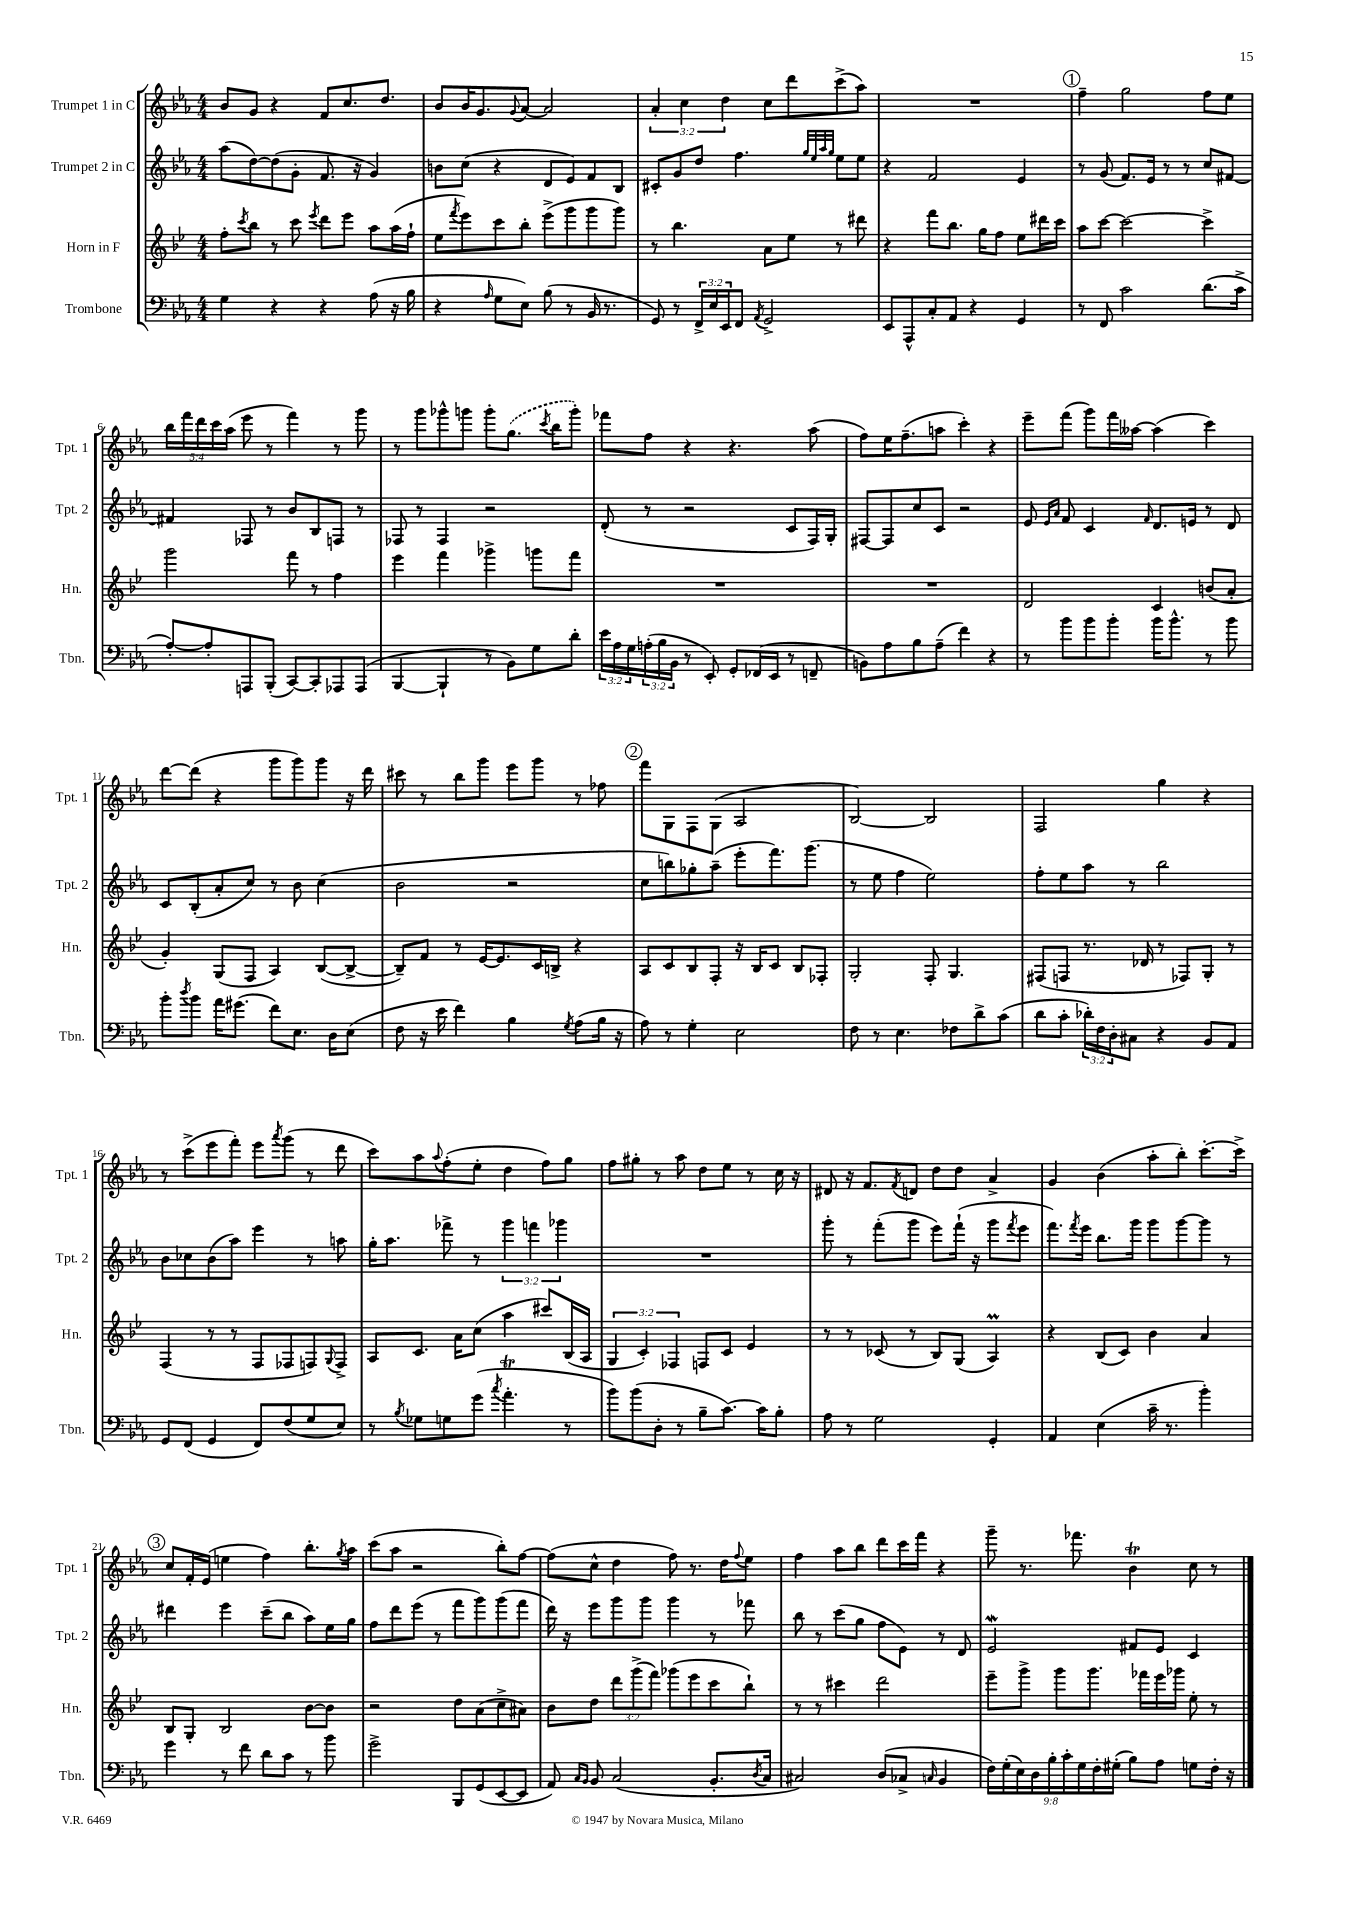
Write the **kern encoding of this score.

**kern	**kern	**kern	**kern
*part4	*part3	*part2	*part1
*staff4	*staff3	*staff2	*staff1
*I"Trombone	*I"Horn in F	*I"Trumpet 2 in C	*I"Trumpet 1 in C
*I'Tbn.	*I'Hn.	*I'Tpt. 2	*I'Tpt. 1
*clefF4	*clefG2	*clefG2	*clefG2
*k[b-e-a-]	*k[b-e-]	*k[b-e-a-]	*k[b-e-a-]
*M4/4	*M4/4	*M4/4	*M4/4
=1	=1	=1	=1
4G\	8ff'\L	(8aa-\L	8b-/L
.	8qccc/	.	.
.	8bb-\J	[8dd\)	8g/J
4r	8r	(8dd\]	4r
.	8ccc\	8g'\J	.
.	8qeee-/	.	.
4r	8ddd\L	8.f/	8f/L
.	8eee-\J	.	8.cc/
.	.	16r	.
(8A-\	8aa\L	4g/)	.
.	.	.	8.dd/J
16r	(16aa\L	.	.
16B-\	16ff`\JJ	.	.
=2	=2	=2	=2
4r	8ee-\L	8bn\L	8b-/L
.	8qfff/	.	.
.	8eee-\)	(8cc\J	16b-/K
.	.	.	8.g/
16qqA-/	.	.	.
8G\L	8ccc\	4r	.
.	.	.	8qqg/
8E-\J)	8bb-'\J	.	[8a-/J
(8B-\	(8eee-^\L	8d/L	2a-/]
8r	8ggg\	8e-/)	.
16BB-/	8ggg\	8f/	.
8.r	.	.	.
.	8ggg\J)	8B-/J	.
=3	=3	=3	=3
8GG/)	8r	8c#X'/L	6a-'/
8r	4.bb-\	8g/	.
.	.	.	6cc\
24FF^/LL	.	8dd/J	.
24E-/	.	.	.
24EE-/J	.	.	6dd\
8FF/J	.	4.ff\	.
8qAA-/	.	.	.
2GG^/	8a\L	.	8cc\L
.	8ee-\J	.	8ddd\
.	.	32qqgg/LLL	.
.	.	32qqee-/	.
.	.	32qqaa-/	.
.	.	32qqgg/JJJ	.
.	8r	8ee-\L	(8ccc^\
.	8ddd#X\	8ee-\J	8aa-\J)
=4	=4	=4	=4
8EE-/L	4r	4r	1r
8AAA-^^/	.	.	.
8C'/	8fff\L	2f/	.
8AA-/J	8.bb-\J	.	.
4r	.	.	.
.	16gg\KL	.	.
.	8ff\J	.	.
4GG/	8ee-\L	4e-/	.
.	16ddd#X\L	.	.
.	16ccc\JJ	.	.
!!LO:REH:place=s1:t=1
=5	=5	=5	=5
8r	8aa\L	8r	4ff~\
8FF/	[8ccc\J	(8g/	.
2c\	2ccc\_	8.f/L)	2gg\
.	.	16e-/Jk	.
.	.	8r	.
.	.	8r	.
(8.d\L	4ccc^\]	8cc/L	8ff\L
.	.	[8f#X/J	8ee-\J
16c^\Jk	.	.	.
!!LO:LB:g=z
=6	=6	=6	=6
[8A-'/L)	2ggg\	4f#X/]	20bb-\LL
.	.	.	20fff\
.	.	.	20ddd\
8A-'/]	.	.	.
.	.	.	20ccc\
.	.	.	(20aa-\JJ
8AAAn/	.	8F-X/	8eee-\
(8BBB-'/J	.	8r	8r
[8CC/L)	8fff\	8b-/L	4fff\)
8CC'/]	8r	8B-/	.
8AAA-X/	4ff\	8Fn/J	8r
(8AAA-/J	.	8r	8ggg\
=7	=7	=7	=7
[4BBB-/	4eee-\	8F-X/	8r
.	.	8r	8ggg\L
4BBB-`/]	4fff\	4F-/	8ggg-X^^\
.	.	.	8gggn\J
8r	4ggg-X^\	2r	8ggg'\L
8BB-\L)	.	.	(8.gg\J
8G\	8gggn\L	.	.
.	.	.	8qccc/
.	.	.	16bb-\KL
8d'\J	8fff\J	.	8ggg'\J)
=8	=8	=8	=8
24e-\LL	1r	(8d'/	8fff-X\L
24A-\	.	.	.
24G\	.	.	.
(24An'\	.	8r	8ff\J
24B-\	.	.	.
24BB-\JJ	.	.	.
8r	.	2r	4r
8EE-'/)	.	.	.
8GG'/L	.	.	4.r
(16FF-X/L	.	.	.
16EE-/JJ	.	.	.
8r	.	8c/L	.
8FFn~/	.	16F/L)	(8aa-\
.	.	16G'/JJ	.
=9	=9	=9	=9
8BBn\L)	1r	[8F#X/L	8ff\L)
8A-\	.	8F#/]	16ee-\K
.	.	.	(8.ff~\
8B-\	.	8cc/	.
(8A-~\J	.	8c/J	8aan\J
4f\)	.	2r	4ccc'\)
4r	.	.	4r
=10	=10	=10	=10
8r	2d/	8e-/	8eee-~\L
.	.	16qqe-/LL	.
.	.	16qqa-/JJ	.
8b-\L	.	8f/	(8fff\J
8b-\	.	4c/	8ggg\L)
8b-'\J	.	.	16fff\L
.	.	.	[16aa--X\JJ
.	.	16qqf/	.
16b-\KL	4c/	8.d/L	(4aa--\]
8.b-^^\J	.	.	.
.	.	16en/Jk	.
8r	(8bn/L	8r	4ccc\)
8b-\	8a'/J	8d/	.
!!LO:LB:g=z
=11	=11	=11	=11
8b-'\L	4g'/)	8c/L	[8ddd\L
8qdd/	.	.	.
8b-\J	.	(8B-'/	(8ddd\J]
16a-\KL	(8G/L	8a-'/	4r
(8.g#X\J	.	.	.
.	8F/J	8cc/J)	.
8f\L)	4A/)	8r	8ggg\L
8.E-\J	.	8b-\	8ggg\)
.	([8B-/L	(4cc\	8ggg\J
16D\KL	.	.	.
(8E-\J	8B-^/J_	.	16r
.	.	.	16ddd\
=12	=12	=12	=12
8F\	8B-~/L])	2b-\	8ccc#X\
16r	8f/J	.	8r
16e-\	.	.	.
4f\)	8r	.	8bb-\L
.	[16e-/KL	.	8ggg\J
.	8.e-/]	.	.
4B-\	.	2r	8eee-\L
.	16c/L	.	8ggg\J
.	16Bn^/JJ	.	.
8qG/	.	.	.
(8A-\L	4r	.	8r
16B-\Jk	.	.	8ff-X\
16r	.	.	.
!!LO:REH:place=s1:t=2
=13	=13	=13	=13
8A-\)	8A/L	8cc\L	8fff\L
8r	8c/	8bbn\)	8G\
4G'\	8B-/	8gg-X'\	8F\
.	8F'/J	(8aa-~\J	(8G\J
2E-\	16r	8eee-'\L	2A-/
.	16B-/KL	.	.
.	8c/J	8.fff\)	.
.	8B-/L	.	.
.	.	(8.ggg\J	.
.	8F-X'/J	.	.
=14	=14	=14	=14
8F\	2G'/	8r	[2B-/)
8r	.	8ee-\	.
4.E-\	.	4ff\	.
.	8F'/	2ee-\)	2B-/]
8F-X\L	4.G/	.	.
8d^\	.	.	.
(8c\J	.	.	.
=15	=15	=15	=15
8d\L	(8F#X/L	8ff'\L	2F/
8c'\J	8Fn/J	8ee-\	.
24d-X'\LL)	8.r	8aa-\J	.
24F\	.	.	.
24D'\J	.	.	.
8C#X\J	.	8r	.
.	16d-X/	.	.
4r	8r	2bb-\	4gg\
.	8F-X/L)	.	.
8BB-/L	8G'/J	.	4r
8AA-/J	8r	.	.
!!LO:LB:g=z
=16	=16	=16	=16
8GG/L	(4F/	8b-\L	8r
(8FF/J	.	8cc-X\	(8ccc^\L
4GG/	8r	(8b-\	8eee-\
.	8r	8aa-\J)	8fff'\J)
8FF/L)	8F/L	4eee-\	8eee-\L
.	.	.	8qaaa-/
(8F/	8F-X/	.	(8ggg\J
8G/	8Fn/)	8r	8r
.	8qqG/	.	.
8E-/J)	8F^/J	8aan\	8ddd\
=17	=17	=17	=17
8r	8A/L	16gg'\KL	8ccc\L)
.	.	8.aa-\J	.
8qB-/	.	.	.
8G-X\L	8.c/J	.	8aa-\
.	.	.	8qqaa-/
8Gn\	.	8fff-X^\	(8ff'\
.	16a\KL	.	.
(8g\J	(8cc\J	8r	8ee-'\J
8qcc/	.	.	.
4.a-T'\	4aa\	6ggg\	4dd\
.	.	6fffn\	.
.	8ccc#X/L)	.	8ff\L)
.	.	6ggg-X\	.
8r	(16B-/L	.	8gg\J
.	16A/JJ	.	.
=18	=18	=18	=18
8b-\L)	6G/	1r	8ff\L
(8b-\	.	.	8gg#X'\J
.	6c'/)	.	.
8D'\J	.	.	8r
.	6F-X/	.	.
8r	.	.	8aa-\
8B-~\L	8Fn/L	.	8dd\L
[8.c\J)	8c/J	.	8ee-\J
.	4e-/	.	8r
16c\KL]	.	.	.
8B-'\J	.	.	16cc\
.	.	.	16r
=19	=19	=19	=19
8A-\	8r	8ggg'\	8d#X/
8r	8r	8r	16r
.	.	.	8.f/L
2G\	(8c-X/	(8fff'\L	.
.	.	.	8qf/
.	8r	8ggg\J	8dn/J
.	8B-/L)	8eee-\L)	8dd\L
.	(8G/J	(16fff`\Jk	8dd\J
.	.	16r	.
4GG'/	4Am/)	8ggg\L	4a-^/
.	.	8qfff/	.
.	.	8eee-\J	.
=20	=20	=20	=20
4AA-/	4r	8.fff\L)	4g/
.	.	8qfff/	.
.	.	16eee-\Jk	.
(4E-\	(8B-/L	8.bb-\L	(4b-\
.	8c/J)	.	.
.	.	16ggg\Jk	.
16c~\	4b-\	8ggg\L	8aa-'\L
8.r	.	.	.
.	.	[8ggg\	8bb-'\J)
4b-'\)	4a/	8ggg\J]	[8.ccc'\L
.	.	8r	.
.	.	.	16ccc^\Jk]
!!LO:LB:g=z
!!LO:REH:place=s1:t=3
=21	=21	=21	=21
4g\	8B-/L	4ddd#X\	8cc/L
.	8G'/J	.	16f'/L
.	.	.	(16e-/JJ
8r	2B-/	4eee-\	4een\
8f\	.	.	.
8d\L	.	(8ccc~\L	4ff\)
8c\J	.	8bb-\J	.
8r	[8b-\L	8aa-\L)	8.bb-'\L
8b-\	8b-\J]	16ee-\L	.
.	.	.	8qgg/
.	.	16gg\JJ	16aa-\Jk
=22	=22	=22	=22
2g^\	2r	8ff\L	(8ccc\L
.	.	8ddd\	8aa-\J
.	.	(8eee-\J	2r
.	.	8r	.
8BBB-/L	8dd\L	8fff\L	.
(8GG/	(8a\	8ggg\)	.
[8EE-/	8cc^\	(8ggg\	8bb-'\L)
8EE-/J]	8a#X\J)	8fff\J	[8ff\J
=23	=23	=23	=23
8AA-/)	8b-\L	16ddd\)	(8ff\L]
.	.	16r	.
16qqC/LL	.	.	.
16qqBB-/JJ	.	.	.
8BB-/	8dd\J	8eee-\L	8cc^^\J
(2C/	12ddd\L	8ggg\	4dd\
.	(12ggg^\	.	.
.	.	8ggg\J	.
.	12fff\J)	.	.
.	(8ggg-X\L	4ggg\	8ff\)
.	8eee-\	.	8.r
8.BB-'/L	8ccc\	8r	.
.	.	.	16dd\KL
.	.	.	8qqff/
.	8bb-`\J)	8fff-X\	8ee-\J
8qD/	.	.	.
16C/Jk	.	.	.
=24	=24	=24	=24
2C#X/)	8r	8bb-\	4ff\
.	8r	8r	.
.	4ccc#X\	(8ccc\L	8aa-\L
.	.	8gg\J	8bb-\J
(8D/L	2ddd\	8ff\L	8ddd\L
8C-X^/J	.	8e-\J)	16ccc\L
.	.	.	16fff\JJ
16qqCn/	.	.	.
4BB-/	.	8r	4r
.	.	8d/	.
=25	=25	=25	=25
18F\LL)	8eee-~\L	2e-w/	8ggg~\
(18G'\	.	.	.
18E-\)	.	.	.
.	8ggg^\J	.	8.r
18D\	.	.	.
18B-'\	.	.	.
.	8ggg\L	.	.
18c'\	.	.	.
.	.	.	8.fff-X\
18G\	.	.	.
.	8.ggg\J	.	.
18F'\	.	.	.
(18G#X'\JJ	.	.	.
8B-\L)	.	8f#X/L	4b-T\
.	16fff-X\LL	.	.
8A-\J	16eee-\	8e-/J	.
.	16ggg-X\JJ	.	.
8Gn\L	8ee-'\	4c/	8cc\
16F'\Jk	8r	.	8r
16r	.	.	.
==	==	==	==
*-	*-	*-	*-
